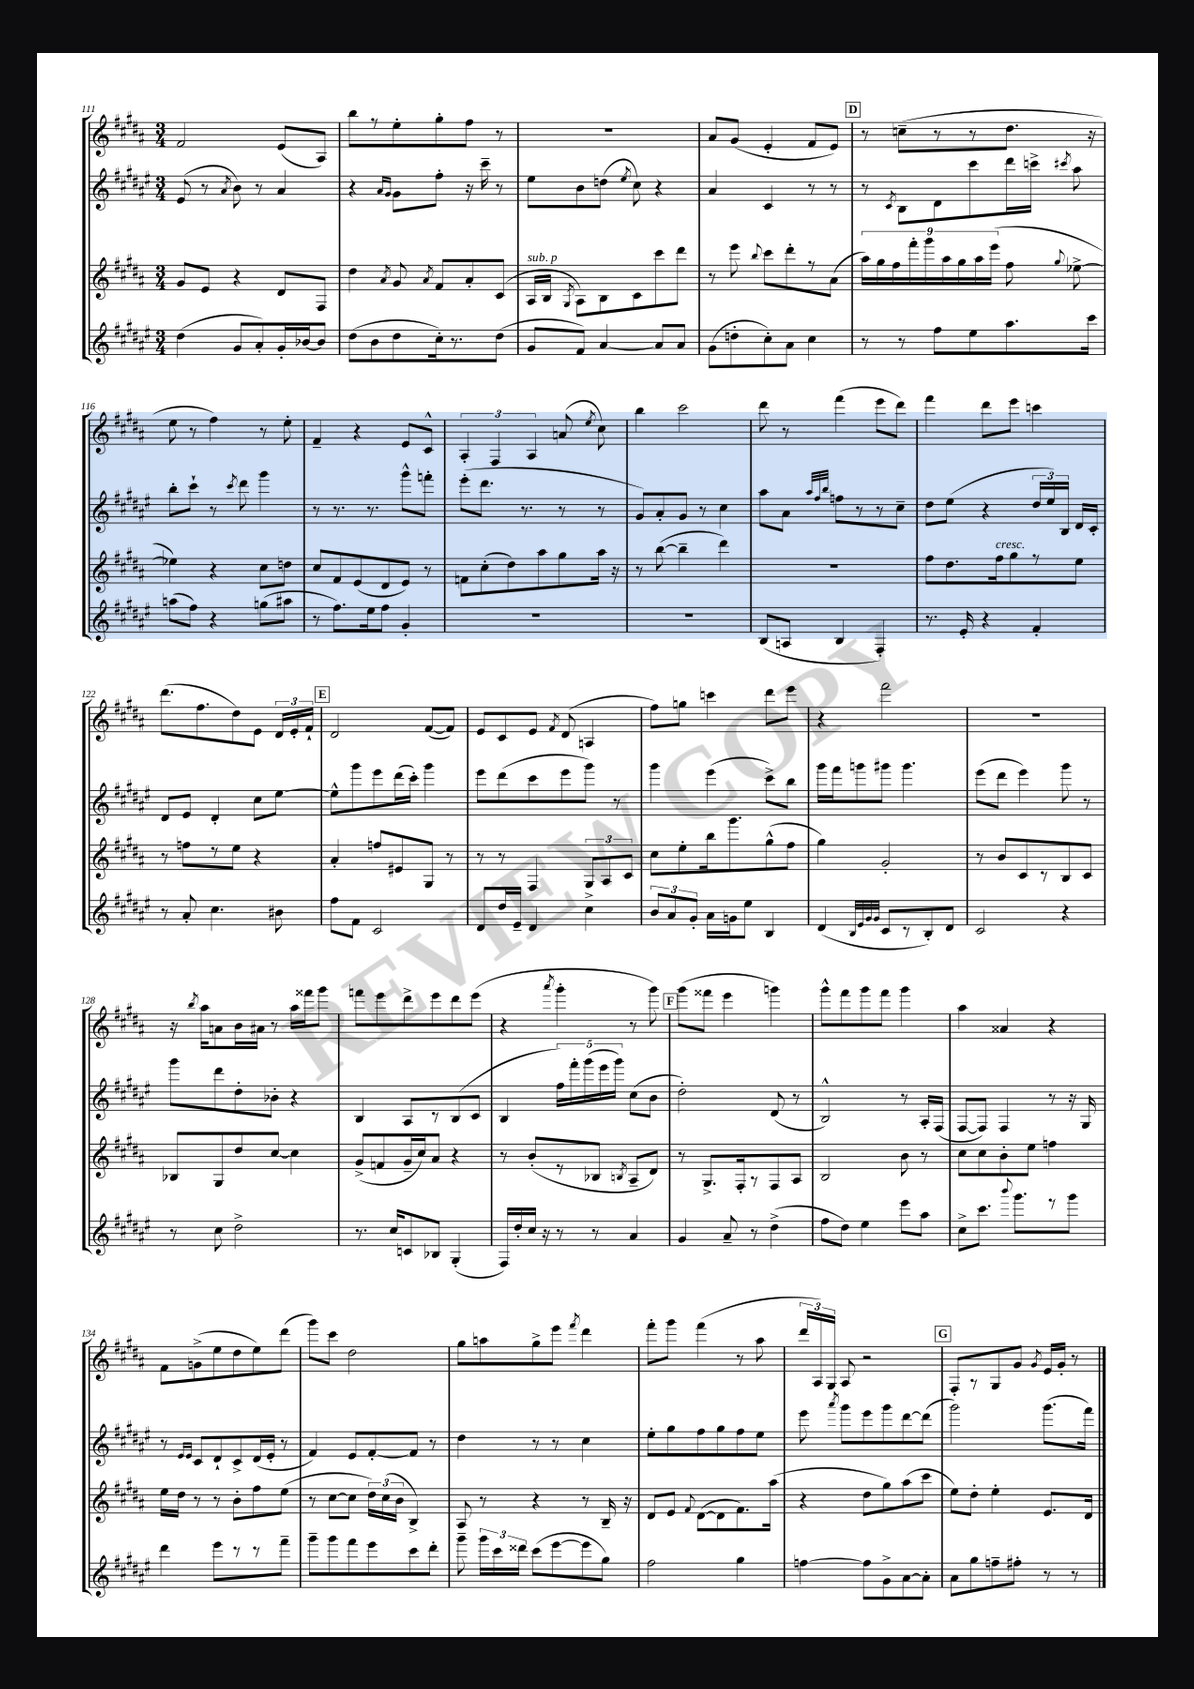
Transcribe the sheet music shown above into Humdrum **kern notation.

**kern	**kern	**kern	**kern
*part4	*part3	*part2	*part1
*staff4	*staff3	*staff2	*staff1
*clefG2	*clefG2	*clefG2	*clefG2
*k[f#c#g#d#a#e#]	*k[f#c#g#d#a#]	*k[f#c#g#d#a#e#]	*k[f#c#g#d#a#]
*M3/4	*M3/4	*M3/4	*M3/4
=111	=111	=111	=111
(4dd#\	8g#/L	(8e#/	2f#/
.	8e/J	8r	.
.	.	8qa#/	.
8g#/L	4r	8b\)	.
8a#'/)	.	8r	.
16g#'/L	8d#/L	4a#/	(8e/L
[16b-X/J	.	.	.
8b-/J]	8F#/J	.	8A#/J)
=112	=112	=112	=112
(8dd#\L	4dd#\	4r	8bb\L
8b\	.	.	8r
.	.	16qqa#/LL	.
.	8qa#/	16qqg#/JJ	.
8dd#\	8g#/	8g#\L	8ee'\
.	8qa#/	.	.
16cc#'\k)	8f#/L	8ff#'\J	8gg#'\
8.r	.	.	.
.	8a#'/	16r	8ff#\J
.	.	16ccc#~\	.
(8dd#\J	(8c#/J	8r	8r
=113	=113	=113	=113
!	!LO:TX:a:i:t=sub. p	!	!
8g#/L	16A#/LL	8ee#\L	2.r
.	16B/JJ	.	.
.	8qG#/	.	.
8f#/J)	8A#\L)	8b\	.
[4a#/	8B\	(8ddn\J	.
.	.	8qee#/	.
.	8c#\	8cc#\)	.
8a#/L]	8ccc#\	4r	.
8a#/J	8ddd#\J	.	.
=114	=114	=114	=114
(8g#\L	8r	4a#/	8a#/L
8ddn'\	8eee\	.	(8g#/J
.	8qqbb/	.	.
8cc#'\)	8ccc#\L	4c#/	4e'/
8a#\J	8ddd#'\	.	.
4cc#\	8r	8r	8f#/L
.	(8a#\J	8r	8e/J)
!!LO:REH:place=s1:t=D
=115	=115	=115	=115
8r	18aa#\LL)	8r	8r
.	18gg#\	.	.
.	18ff#\	.	.
.	.	8qc#/	.
8r	.	8B\L	(8ccn~\L
.	18fff#'\	.	.
.	18ggg#\	.	.
8ff#\L	.	8d#\	8r
.	18aa#\	.	.
.	18gg#\	.	.
8ee#\	.	8ccc#\	8r
.	18aa#\	.	.
.	(18eee\JJ	.	.
8.aa#\	8ff#\	16ddd#\L	8.dd#\J
.	.	16cccn^\JJ	.
.	8qqgg#/	8qccc#X/	.
.	[8ee-X^\	8aa#\	.
16ccc#\Jk	.	.	16r
!!LO:LB:g=z
=116	=116	=116	=116
(8aan\L	4ee-X\])	8bb'\L	8ee\
8ff#\J)	.	8ccc#`\J	8r
4r	4r	8r	4ff#\)
.	.	8qccc#/	.
.	.	8ddd#\	.
(8ggn\L	8cc#\L	4ggg#\	8r
8aa#X\J	8ddn\J	.	8ee'\
=117	=117	=117	=117
8r	8cc#/L	8r	4f#~/
8.ff#\L)	8f#/	8.r	.
.	(8e/	.	4r
16ee#\k	.	8.r	.
8ff#\J	8d#/	.	.
4g#'/	8e/J)	8ggg#^^\L	8e/L
.	8r	8fffn'\J	8c#^^/J
=118	=118	=118	=118
2.r	8fn\L	(8eee#'\L	6A#'/
.	(8cc#'\	8.ddd#\J	.
.	.	.	6F#/
.	8dd#\)	.	.
.	.	8.r	.
.	.	.	6A#/
.	8aa#\	.	.
.	8gg#\	8r	(8an/
.	.	.	8qee/
.	16aa#\Jk	8r	8cc#\)
.	16r	.	.
=119	=119	=119	=119
2.r	8r	8g#/L)	4bb\
.	([8bb\	8a#'/	.
.	4bb~\]	8g#/J	2ccc#\
.	.	8r	.
.	4ddd#\)	4cc#\	.
=120	=120	=120	=120
(8B/L	2.r	8aa#\L	8ddd#\
8An/J	.	8a#\J	8r
.	.	32qqaa#/LLL	.
.	.	32qqff#/	.
.	.	32qqbb/JJJ	.
4B/	.	8ffn\L	(4fff#\
.	.	8r	.
4F#'/)	.	8r	8eee\L
.	.	8cc#~\J	8ddd#\J)
=121	=121	=121	=121
8.r	8ff#\L	8dd#\L	4fff#\
.	8.dd#\	(8ee#\J	.
16e#'/	.	.	.
4r	.	4r	8ddd#\L
!	!LO:TX:a:i:t=cresc.	!	!
.	16ff#\k	.	.
.	8gg#\	.	8eee\J
4f#'/	8r	24dd#/LL	4cccn\
.	.	24ee#/)	.
.	.	24B/JJ	.
.	8ee\J	16d#/LL	.
.	.	16c#'/JJ	.
!!LO:LB:g=z
=122	=122	=122	=122
8r	8r	8d#/L	(8.ddd#\L
8a#'/	8ffn\L	8e#/J	.
.	.	.	8.ff#\
4.cc#\	8r	4d#'/	.
.	8ee\J	.	8dd#\)
.	4r	8cc#\L	8e\J
8b#X\	.	[8ee#\J	24d#/LL
.	.	.	24e'/
.	.	.	24f#`/JJ
!!LO:REH:place=s1:t=E
=123	=123	=123	=123
8ff#\L	4a#'/	8ee#^^\L]	2d#/
8f#\J	.	8ggg#\	.
2c#/	8ffn/L	8eee#\	.
.	8e#X/	(16ddd#\L	.
.	.	16ccc#'\JJ)	.
.	8G#/J	4ggg#\	([8f#/L
.	8r	.	8f#/J])
=124	=124	=124	=124
8d#/L	8r	8eee#\L	8e/L
16dd#/L	8r	(8ddd#\	8c#/
16e#~/JJ	.	.	.
4d#/	4F#/	8ccc#\	8e/J
.	.	.	8qf#/
.	.	8eee#\	(8d#/
4cc#^\	12G#/L	8ggg#\J)	4An/
.	12A#/	.	.
.	.	8r	.
.	12c#/J	.	.
=125	=125	=125	=125
12b/L	8cc#\L	4ggg#\	8ff#\L)
12a#/	.	.	.
.	8ee'\	.	8ggn\J
12g#'/J	.	.	.
16a#\LL	16bb\k	(4eee#\	4cccn\
16gn\J	8.ggg#\	.	.
8ee#\J	.	.	.
4B/	(8gg#^^\	8ccc#^\L)	8ddd#\L
.	8ff#\J	8bb\J	8eee\J
=126	=126	=126	=126
(4d#/	4gg#\)	16ggg#\LL	4r
.	.	16fff#\J	.
.	.	8gggn\	.
32qqB/LLL	.	.	.
32qqe#/	.	.	.
32qqg#/	.	.	.
32qqg#/JJJ	.	.	.
8c#/L	2g#'/	8ggg#X\J	2fff#\
8r	.	4.ggg#\	.
8B'/)	.	.	.
8d#/J	.	.	.
=127	=127	=127	=127
2c#/	8r	(8eee#\L	2.r
.	8b/L	8ddd#\J	.
.	8c#/	4eee#\)	.
.	8r	.	.
4r	8B/	8ggg#\	.
.	8c#/J	8r	.
!!LO:LB:g=z
=128	=128	=128	=128
8r	8B-X/L	8ggg#\L	16r
.	.	.	8qbb/
.	.	.	16aa#\KL
8cc#\	8G#/	8ddd#\	8an\
2dd#^\	8dd#/	8dd#'\	16b\L
.	.	.	16a#X\JJ
.	[8cc#/J	8b-X'\J	8r
.	4cc#\]	4r	16aa#\LL
.	.	.	16fff##X\J
.	.	.	8ggg#\J
=129	=129	=129	=129
8.r	(8g#^/L	4B/	8fffn\L
.	8fn/	.	8eee\
16cc#/KL	.	.	.
8cn/	16g#~/L	8A#/L	8ddd#^\
.	16cc#/J)	.	.
8B-X/J	8a#/J	8r	8eee\
(4G#'/	4r	(8B/	8ddd#\
.	.	8c#/J	(8eee\J
=130	=130	=130	=130
16F#/LL)	8r	4B/	4r
16dd#'/	.	.	.
16cc#/JJ	(8b'/L	.	.
16r	.	.	.
.	.	.	8qaaa#/
8r	8r	20ff#\LL)	4ggg#'\
.	.	20fff#'\	.
.	.	(20ggg#\	.
8r	8B-X/J	.	.
.	.	20eee#\	.
.	.	20ggg#\JJ)	.
.	8qBn/	.	.
4a#/	8A#~/L	(8cc#\L	8r
.	8d#/J)	8b\J	8ggg#\)
!!LO:REH:place=s1:t=F
=131	=131	=131	=131
4g#/	8r	2dd#'\)	(8ggg#\L
.	8.G#^/L	.	8fff##X\J
8a#~/	.	.	4eee\
.	16F#'/k	.	.
8r	8r	.	.
(4dd#^\	8F#/	(8d#/	4gggn\)
.	8A#/J	8r	.
=132	=132	=132	=132
8ff#\L	2B/	2B^^/)	8ggg#^^\L
8dd#\J)	.	.	8fff#\
4ee#\	.	.	8ggg#\
.	.	.	8fff#\J
8eee#\L	8b\	8r	4ggg#\
8aa#\J	8r	16A#'/LL	.
.	.	(16F#/JJ	.
=133	=133	=133	=133
8cc#^\L	8cc#\L	[8F#/L	4aa#\
8.ccc#\J	8cc#\	8F#/J])	.
.	8b'\	4F#/	4a##X/
8qqbbb/	.	.	.
8.ggg#\L	.	.	.
.	8ee\J	.	.
8r	4ffn\	8r	4r
8ggg#\J	.	16r	.
.	.	16G#/	.
!!LO:LB:g=z
=134	=134	=134	=134
4ddd#\	16ee\LL	8r	8f#\L
.	16dd#\JJ	.	.
.	.	16qqe#/LL	.
.	.	16qqe#/JJ	.
.	8r	8c#/L	(8gn^\
8eee#\L	8r	8d#`/	8ee\
8r	8b'\L	8c#^/	8dd#\
8r	8ff#\	(16d#/L	8ee\)
.	.	16e#'/JJ	.
8fff#~\J	(8ee\J	8r	(8ddd#\J
=135	=135	=135	=135
8ggg#~\L	8r	4f#/)	8ggg#\L)
8ggg#\	[8cc#\L	.	8ccc#\J
8fff#\	8cc#\J]	8e#/L	2dd#\
8eee#\	24dd#\LL)	[8f#'/	.
.	(24cc#\	.	.
.	24b\JJ	.	.
8ccc#\	4B^/)	8f#/J]	.
8ddd#'\J	.	8r	.
=136	=136	=136	=136
8ggg#~\	8A#/	4dd#\	8gg#\L
24ggg#\LL	8r	.	8aan\
24ccc#\	.	.	.
24ddd##X\JJ	.	.	.
(8ccc#\L	4r	8r	8gg#^\
[8eee#\	.	8r	8eee\J
.	.	.	8qfff#/
8eee#\]	8r	4cc#\	4ddd#\
8gg#\J)	16B~/	.	.
.	16r	.	.
=137	=137	=137	=137
2ff#\	8d#/L	8ee#'\L	8fff#'\L
.	8e/J	8gg#\	8ggg#\J
.	8qqf#/	.	.
.	([8d#\L	8ff#\	(4fff#\
.	8d#\]	8gg#\	.
4gg#\	8.f#\)	8ff#\	8r
.	.	8ee#\J	8aa#\
.	(16aa#\Jk	.	.
=138	=138	=138	=138
[4ffn\	4r	8eee#\	24ddd#/LL
.	.	.	24A#/)
.	.	.	24G#/JJ
.	.	8qaaa#/	.
.	.	8ggg#\L	8A#/
8ff\L]	8dd#\L	8eee#\	2r
8g#^\	8gg#\)	8ggg#\	.
[8a#\	(8aa#\	[8ddd#\	.
8a#'\J]	8ccc#\J	(8ddd#\J]	.
!!LO:REH:place=s1:t=G
=139	=139	=139	=139
8a#\L	8ee\L)	2ggg#\)	8F#'/L
8gg#\	8dd#'\J	.	8r
8ffn~\	4ee'\	.	8G#/
8ff#X'\J	.	.	8g#/J
.	.	.	8qg#/
8r	8.e/L	(8.ggg#\L	16e/LL
.	.	.	16g#'/JJ
8r	.	.	8r
.	16d#/Jk	16fff#\Jk)	.
==	==	==	==
*-	*-	*-	*-
